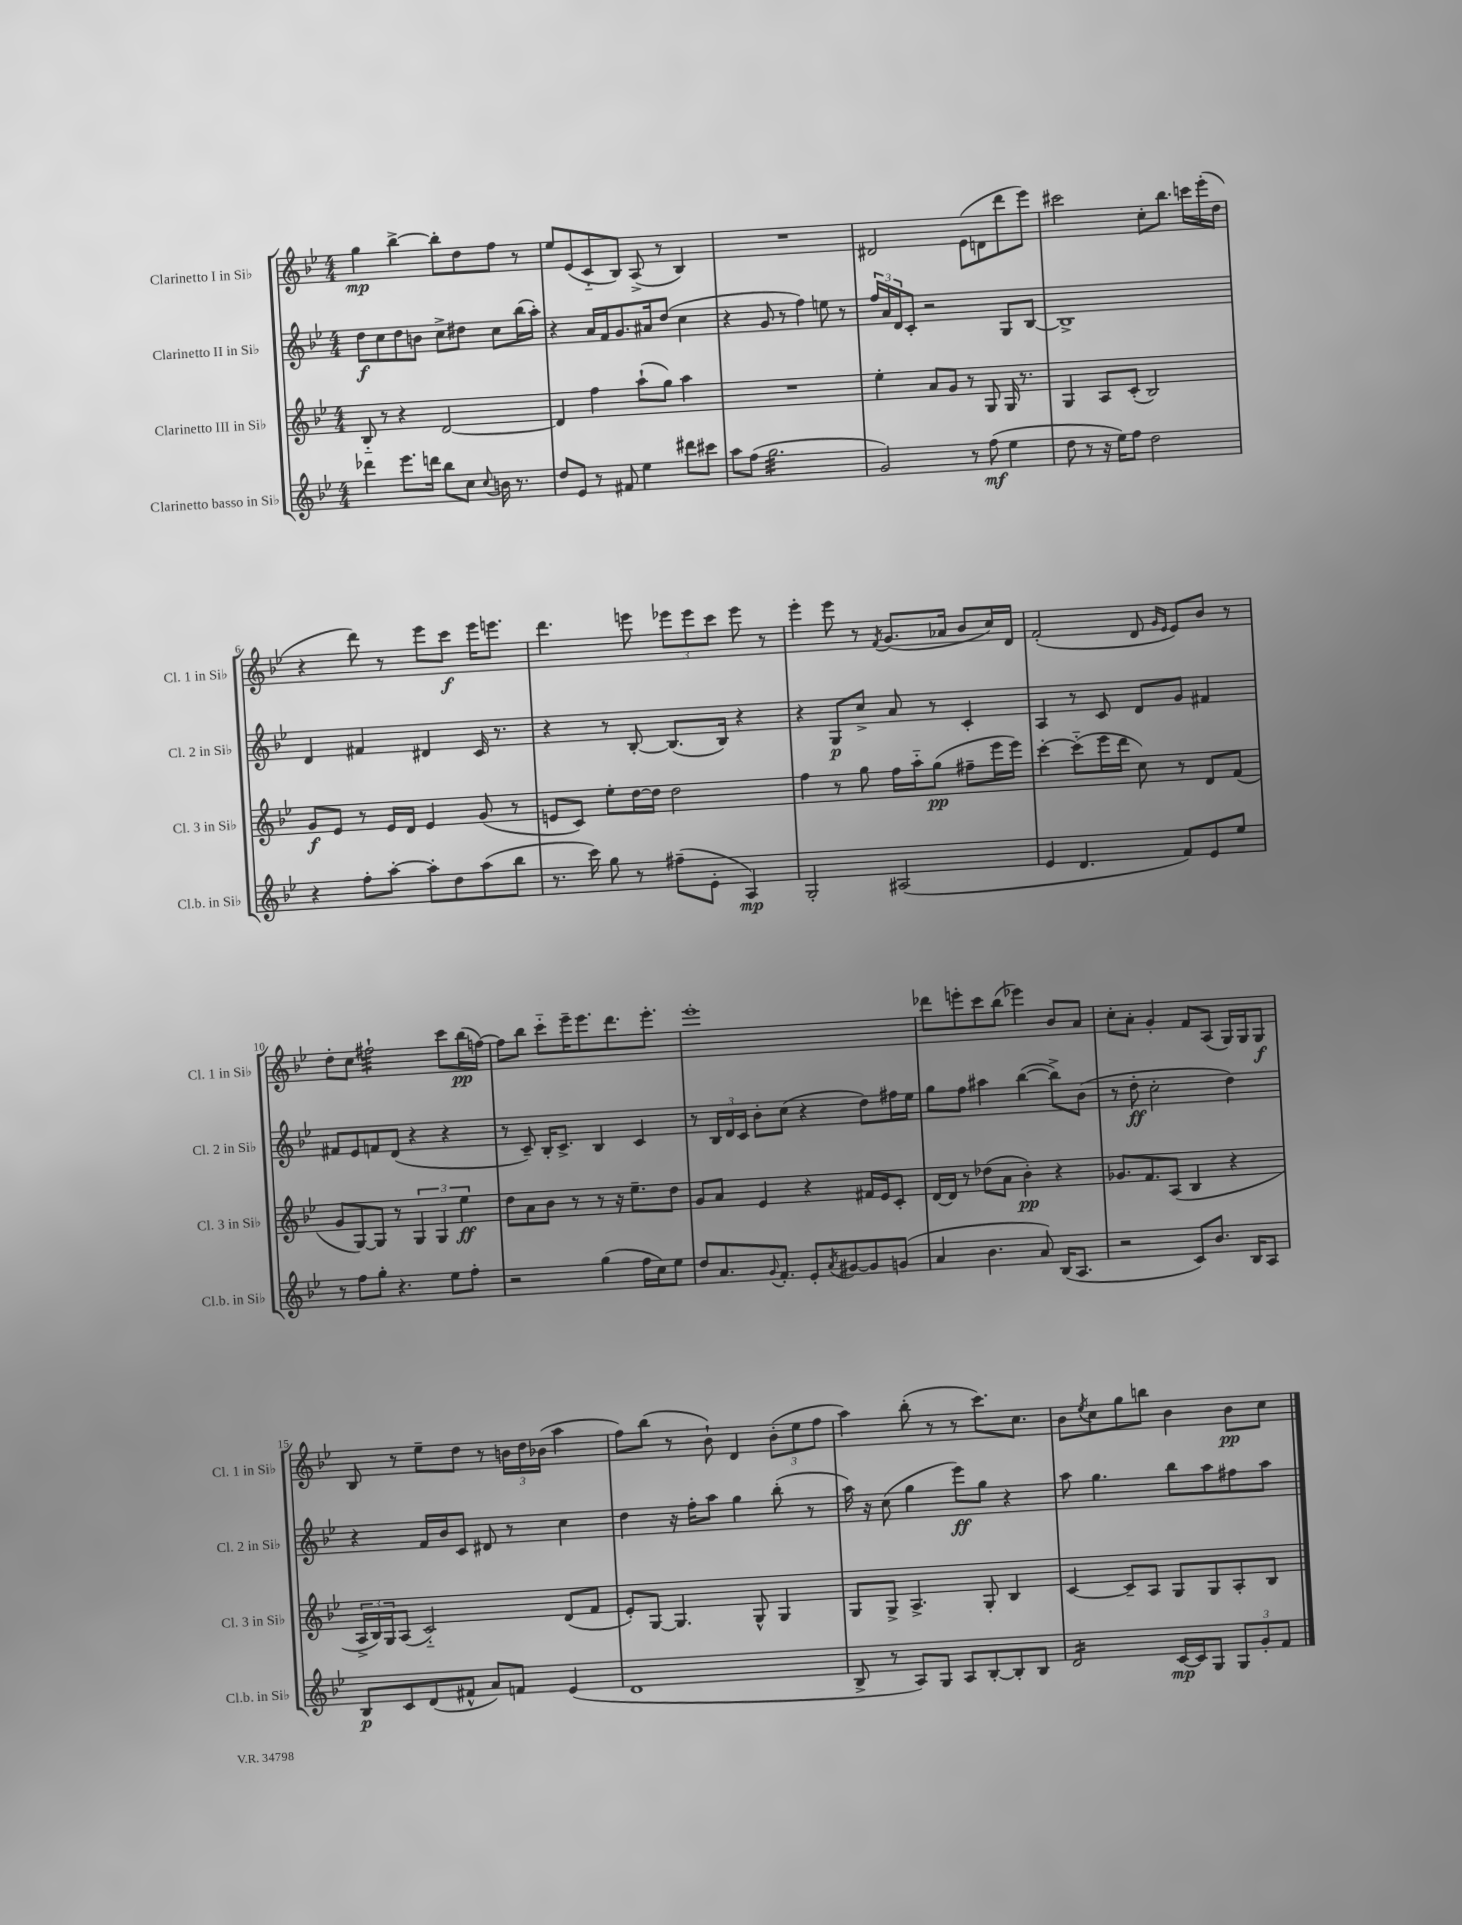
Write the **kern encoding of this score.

**kern	**kern	**kern	**kern
*staff4	*staff3	*staff2	*staff1
*clefG2	*clefG2	*clefG2	*clefG2
*k[b-e-]	*k[b-e-]	*k[b-e-]	*k[b-e-]
*M4/4	*M4/4	*M4/4	*M4/4
4ddd-	8B-'~	8dd	4gg
.	8r	8cc	.
8.eee-	4r	8dd	[4bb-^
.	.	8b	.
16ddd	.	.	.
8bb-	[2d	8cc^	8bb-']
8cc	.	8dd#	8dd
8qqcc	.	.	.
16b	.	8cc	8ff
8.r	.	.	.
.	.	(16bb-	8r
.	.	16aa')	.
=	=	=	=
8dd	4d]	4r	8ee-
8e-	.	.	(8e-
8r	4ff	16a	8c'~
.	.	16f	.
8f#	.	8.g	8B-)
4ee-	(8aa`	.	(8A^
.	.	16a#	.
.	8gg)	(8dd	8r
8ddd#	4aa	4cc	4B-)
8ccc#	.	.	.
=	=	=	=
8aa	1r	4r	1r
(8ff	.	.	.
2.gg	.	8g	.
.	.	8r	.
.	.	4ff)	.
.	.	8ee	.
.	.	8r	.
=	=	=	=
2g)	4ee-'	24ff	2d#
.	.	24a	.
.	.	24d	.
.	.	8c'	.
.	8a	2r	.
.	8g	.	.
8r	8r	.	(8e-
(8ff	8G	.	8d
4ee-	16G	8G	8ddd
.	8.r	.	.
.	.	[8B-	8eee-)
=	=	=	=
8dd	4G	1B-^]	2ccc#
8r	.	.	.
16r	8A	.	.
16ee-)	.	.	.
8ff	(8c'	.	.
2dd	2B-)	.	8cc'
.	.	.	8.bb-
.	.	.	16ccc
.	.	.	(16eee-'
.	.	.	16dd
=	=	=	=
4r	8g	4d	4r
.	8e-	.	.
8ff'	8r	4f#	8ddd)
[8aa'	16e-	.	8r
.	16d	.	.
8aa']	4e-	4d#	8eee-
8dd	.	.	8ccc
(8aa	(8g	16c	16eee-
.	.	8.r	8.eee
8bb-	8r	.	.
=	=	=	=
8.r	8e	4r	4.ddd
.	8c)	.	.
16ccc)	.	.	.
8gg	8ee-'	8r	.
8r	[16dd	[8B-'	8eee
.	16dd]	.	.
(8ff#~	2dd	(8.B-]	12eee-
.	.	.	12eee-
8e-'	.	.	.
.	.	.	12ccc
.	.	16B-)	.
4A)	.	4r	8eee-
.	.	.	8r
=	=	=	=
2G'	4ff	4r	4eee-'
.	8r	8G	8eee-
.	8gg	8cc^	8r
.	.	.	8qf
(2A#	16ff	8a	(8.g
.	16aa'~	.	.
.	(8gg	8r	.
.	.	.	16a-
.	8ff#~	4c'	8b-
.	16eee-	.	16cc)
.	16eee-)	.	16d
=	=	=	=
4e-	[4ccc'	4A	(2f'
4.d	(8ccc'~]	8r	.
.	16eee-	8c	.
.	16ddd	.	.
.	8cc)	8d	8d
.	.	.	16qqg
.	.	.	16qqe-
8f)	8r	8g	8e-)
8e-	8d	4f#	8b-
8ee-	(8f	.	8r
=	=	=	=
8r	8g	8f#	8dd'
8ff	[8G)	8e-	8cc
8gg'	8G]	8f	2ff#`
4.r	8r	(8d	.
.	6G	4r	.
.	6G	.	.
8ee-	.	4r	8ccc
.	6ee-	.	.
8ff'	.	.	(16bb-
.	.	.	[16ff)
=	=	=	=
2r	8dd	8r	8ff]
.	8a	8c~)	8bb-
.	8b-	16B-'	8ccc'~
.	.	8.c^	.
.	8r	.	16eee-~
.	.	.	8.eee-
(4gg	8r	4B-	.
.	16r	.	8.ddd
.	8.ee-~	.	.
16ff	.	4c	.
16cc)	.	.	8.eee-'
8ee-	8dd	.	.
=	=	=	=
8dd	8g	8r	1eee-'
8.a	8a	24B-	.
.	.	24d	.
.	.	24c	.
.	4e-	8b-'	.
8qqg	.	.	.
8.f'	.	.	.
.	.	(8cc	.
8e-'	4r	4r	.
8qa	.	.	.
[8g#	.	.	.
8g#]	16f#	8dd)	.
.	16e-	.	.
(8g	8c'	16ff#	.
.	.	16ee-	.
=	=	=	=
4a	[16d	8gg	8ddd-
.	16d]	.	.
.	8r	8ff	8eee'
4.b-	(8dd-	4aa#	8ccc
.	8a	.	(8bb-
.	4b-')	([4bb-	4eee-)
8a)	.	.	.
(16B-	4r	8bb-^])	8b-
8.A	.	.	.
.	.	(8b-	8a
=	=	=	=
2r	8.g-	8r	8cc'
.	.	8dd'	8a'
.	8.f	.	.
.	.	2cc'	4g'
.	(8A	.	.
8c)	4B-	.	8f
8.b-	.	.	(8A
.	4r	4dd)	16G)
16B-	.	.	16G
8A	.	.	8G
=	=	=	=
8B-	24A^	4r	8B-
.	24B-)	.	.
.	24G	.	.
8c	(8A	.	8r
(8d	2c'~)	16f	8ee-~
.	.	16b-	.
8f#^^	.	8c	8dd
8a)	.	8d#	8r
8f	.	8r	24b
.	.	.	24dd
.	.	.	(24b-
(4e-	(8d	4cc	4aa
.	8f	.	.
=	=	=	=
1d	8e-')	4dd	8ff)
.	[8G	.	(8bb-
.	4.G]	16r	8r
.	.	16ff'	.
.	.	8aa	8b-`)
.	.	4gg	4d
.	8G^^	.	.
.	4G	(8bb-'	(12b-'
.	.	.	12ee-
.	.	8r	.
.	.	.	12ff
=	=	=	=
8B-^	8G	16aa)	4aa)
.	.	16r	.
8r	8G^	(8cc	.
8A)	4.A^	4gg	(8bb-'
8G	.	.	8r
8A	.	8eee-)	8r
[8B-'	8G'	8gg	8.ccc)
8B-']	4B-	4r	.
.	.	.	8.cc
8B-	.	.	.
=	=	=	=
2d	[4c	8aa	8b-
.	.	.	8qee-
.	.	4.gg	8cc
.	8c~]	.	8gg
.	8A	.	8bb
[16c	8G	8bb-	4b-
16c]	.	.	.
8G	8G	8aa	.
12G	8A'	8ff#	8b-
12g'	.	.	.
.	8B-	8aa	8cc
12f	.	.	.
==	==	==	==
*-	*-	*-	*-
